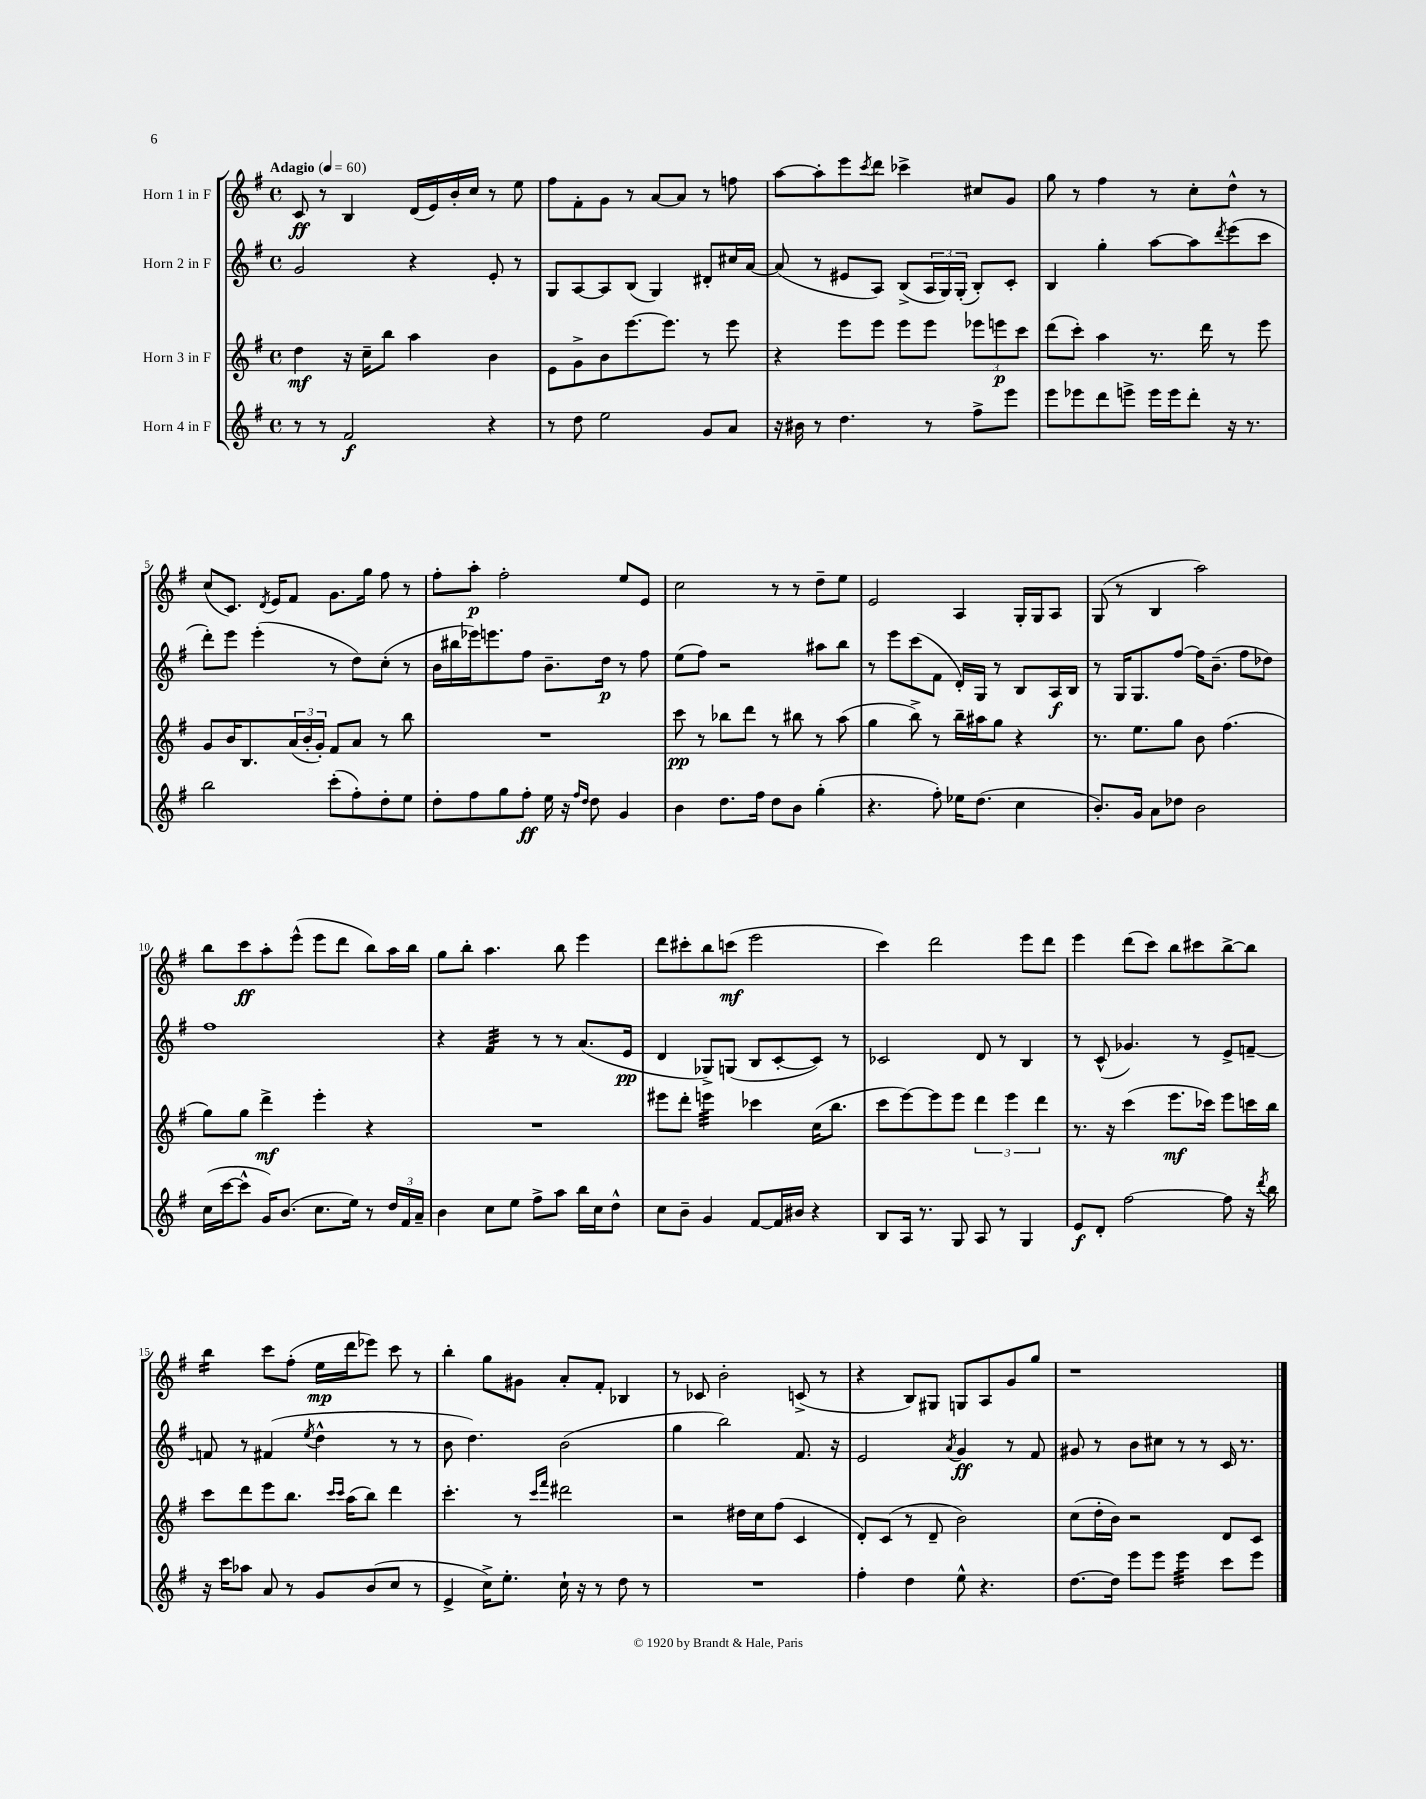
<<
\new StaffGroup <<
\new Staff = "s0" \with { instrumentName = "Horn 1 in F" } {
    \clef treble \key g \major \defaultTimeSignature \time 4/4 \tempo "Adagio" 4 = 60
    c'8\ff r8 b4 d'16( e'16) b'16-. c''16 r8 e''8 |
    fis''8 fis'8-. g'8 r8 a'8~ a'8 r8 f''8 |
    a''8~ a''8-. e'''8 \acciaccatura { c'''8 } d'''8 ces'''4-> cis''8 g'8 |
    g''8 r8 fis''4 r8 c''8-. d''8-^ r8 |
    c''8( c'8.) \acciaccatura { d'8 } e'16 fis'8 g'8. g''16 fis''8 r8 |
    fis''8-. a''8-.\p fis''2-. e''8 e'8 |
    c''2 r8 r8 d''8-- e''8 |
    e'2 a4 g16-. g16 a8 |
    g8( r8 b4 a''2) |
    b''8 c'''8\ff a''8-. e'''8-^( e'''8 d'''8 b''8) a''16 b''16 |
    g''8 b''8-. a''4. b''8 e'''4 |
    d'''8 cis'''8-. b''8 c'''8\mf( e'''2 |
    c'''4) d'''2 e'''8 d'''8 |
    e'''4 d'''8( c'''8) b''8 cis'''8 b''8~-> b''8 |
    b''4:16 c'''8 fis''8-.( e''16\mp d'''16 ees'''8) c'''8 r8 |
    b''4-. g''8 gis'8 a'8-. fis'8-. bes4 |
    r8 ces'8 b'2-. c'8->( r8 |
    r4 b8) gis8 g8 a8 g'8 g''8 |
    r1 \bar "|." |
}
\new Staff = "s1" \with { instrumentName = "Horn 2 in F" } {
    \clef treble \key g \major \defaultTimeSignature \time 4/4
    g'2 r4 e'8-. r8 |
    g8 a8~ a8 b8( g4) dis'8-. cis''16 a'16~ |
    a'8( r8 eis'8 a8) b8->( \tuplet 3/2 { a16 g16) g16-.( } b8-.) c'8-. |
    b4 g''4-. a''8~ a''8 \acciaccatura { d'''8 } e'''8( c'''8 |
    d'''8-.) e'''8 e'''4-.( r8 d''8) c''8-.( r8 |
    b'16 bis''16 ees'''16) e'''8. fis''8 b'8.-- d''16\p r8 fis''8 |
    e''8( fis''8) r2 ais''8 b''8 |
    r8 e'''8 c'''8( fis'8 d'16-.) g16 r8 b8 a16\f b16 |
    r8 g16 g8. fis''8~ fis''16 b'8.--( fis''8 des''8) |
    fis''1 |
    r4 fis'4:32 r8 r8 a'8.( e'16\pp |
    d'4 ges8->) g8( b8 c'8~-. c'8) r8 |
    ces'2 d'8 r8 b4 |
    r8 c'8-^( ges'4.) r8 e'8-> f'8~-- |
    f'8 r8 fis'4( \acciaccatura { e''8 } d''4-^ r8 r8 |
    b'8 d''4.) b'2( |
    g''4 b''2) fis'8. r16 |
    e'2 \acciaccatura { a'8 } g'4\ff r8 fis'8 |
    gis'8 r8 b'8 cis''8 r8 r8 c'16 r8. \bar "|." |
}
\new Staff = "s2" \with { instrumentName = "Horn 3 in F" } {
    \clef treble \key g \major \defaultTimeSignature \time 4/4
    d''4\mf r16 c''16-- b''8 a''4 b'4 |
    e'8 g'8-> b'8 e'''8.~ e'''8. r8 e'''8 |
    r4 e'''8 e'''8 e'''8 e'''8 \tuplet 3/2 { ees'''8 e'''8\p c'''8 } |
    d'''8( c'''8-.) a''4 r8. d'''16 r8 e'''8 |
    g'8 b'16 b8. \tuplet 3/2 { a'16( b'16-. g'16-.) } fis'8 a'8 r8 b''8 |
    R1 |
    c'''8\pp r8 bes''8 d'''8 r8 bis''8 r8 a''8( |
    g''4 b''8->) r8 b''16-- ais''16 g''8 r4 |
    r8. e''8. g''8 b'8 fis''4.( |
    g''8) g''8 d'''4->\mf e'''4-. r4 |
    R1 |
    eis'''8 d'''8-. e'''4:32 ces'''4 c''16( b''8. |
    c'''8 e'''8~) e'''8 e'''8 \tuplet 3/2 { d'''4 e'''4 d'''4 } |
    r8. r16 c'''4( e'''8.\mf ces'''16) e'''8 c'''16 b''16 |
    c'''8 d'''8 e'''8 b''8. \grace { c'''16 c'''16 } a''16( b''8) d'''4 |
    c'''4.-. r8 \grace { c'''16 fis'''16 } dis'''2 |
    r2 dis''16 c''16 fis''8( c'4 |
    d'8-.) c'8( r8 d'8-- b'2) |
    c''8( d''16-. b'16) r2 d'8 c'8 \bar "|." |
}
\new Staff = "s3" \with { instrumentName = "Horn 4 in F" } {
    \clef treble \key g \major \defaultTimeSignature \time 4/4
    r8 r8 fis'2\f r4 |
    r8 d''8 e''2 g'8 a'8 |
    r16 bis'16 r8 d''4. r8 fis''8-> e'''8 |
    e'''8 ees'''8 d'''8 e'''8-> e'''16 e'''16 d'''8-. r16 r8. |
    b''2 c'''8-.( fis''8-.) d''8-. e''8 |
    d''8-. fis''8 g''8 fis''8-.\ff e''16 r16 \grace { fis''16 d''16 } d''8 g'4 |
    b'4 d''8. fis''16 d''8 b'8 g''4-.( |
    r4. fis''8-.) ees''16 d''8.( c''4 |
    b'8.-.) g'16 a'8 des''8 b'2 |
    c''16( c'''16~ c'''8-^ g'16) b'8.( c''8. e''16) r8 \tuplet 3/2 { d''16 fis'16 a'16-- } |
    b'4 c''8 e''8 fis''8-> a''8 b''16 c''16 d''8-^ |
    c''8 b'8-- g'4 fis'8~ fis'16 bis'16 r4 |
    b8 a16 r8. g8 a8 r8 g4 |
    e'8\f d'8-. fis''2~ fis''8 r16 \acciaccatura { d'''8 } b''16 |
    r16 c'''16 aes''8 a'8 r8 g'8 b'8( c''8 r8 |
    e'4-> c''16->) e''8.-. c''16-! r16 r8 d''8 r8 |
    R1 |
    fis''4-. d''4 e''8-^ r4. |
    d''8.~ d''16 e'''8 e'''8 e'''4:32 c'''8 e'''8 \bar "|." |
}
>>
>>
